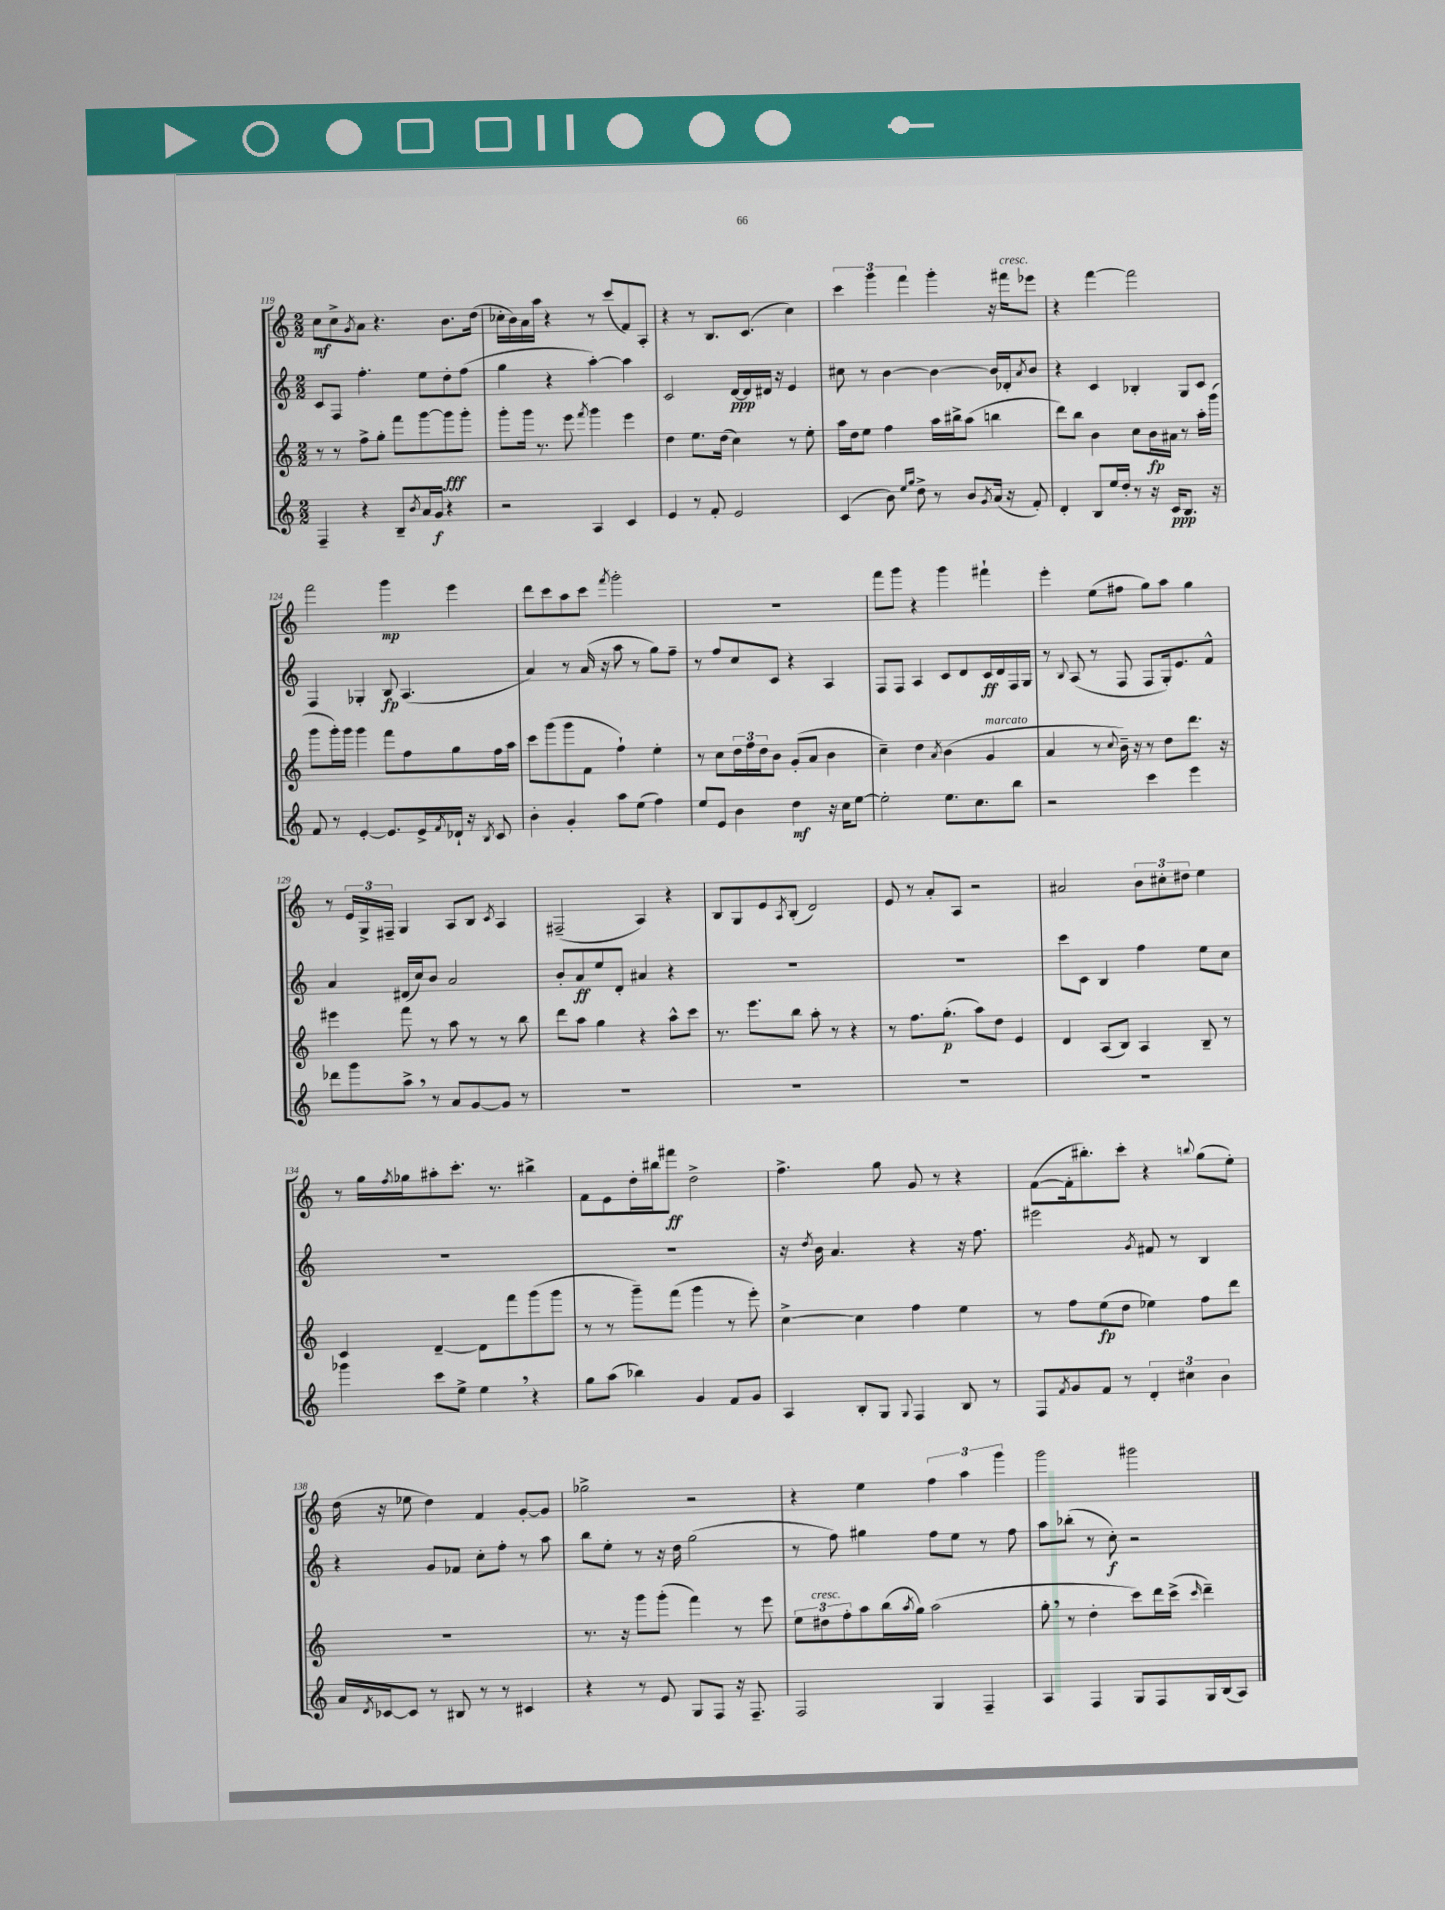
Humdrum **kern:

**kern	**kern	**kern	**kern
*staff4	*staff3	*staff2	*staff1
*clefG2	*clefG2	*clefG2	*clefG2
*k[]	*k[]	*k[]	*k[]
*M2/2	*M2/2	*M2/2	*M2/2
4F~	8r	8c	8cc
.	8r	8F	8cc^
.	.	.	8qg
4r	8ff^	4.ff'	8a
.	8gg'	.	4.r
8B~	8fff	.	.
8qb	.	.	.
16a	[8ggg	8ee	.
16g	.	.	.
4r	8ggg]	8dd'	8.b
.	8ggg'	(8ff	.
.	.	.	(16dd
=	=	=	=
2r	8ggg'	4gg	16cc-'
.	.	.	16b)
.	16ggg	.	16a
.	8.r	.	16aa
.	.	4r	4r
.	8eee	.	.
.	8qfff	.	.
4A	4ggg	[4aa')	8r
.	.	.	(8ccc
4c	4eee	4aa]	8f)
.	.	.	8A'
=	=	=	=
4e	4dd	2c	4r
8r	8.ee	.	8r
8f'	.	.	8.B
.	(16dd	.	.
2e	4cc)	[16d	.
.	.	16d]	(8.c
.	.	16d#	.
.	.	16r	.
.	8r	4e	4cc)
.	8ee'	.	.
=	=	=	=
(4c	16aa	8cc#	6ccc
.	16dd	.	.
.	8ee	8r	.
.	.	.	6ggg
8b)	4ff	[4b	.
.	.	.	6fff
16qqee	.	.	.
16qqgg	.	.	.
8dd^	.	.	.
8r	16aa	4b_	4ggg'
.	16bb#^	.	.
8b	(8aa	.	.
8qg	.	.	.
(16a	4bb	16b]	16r
16r	.	16d-'	16fff#
.	.	8qa	.
8f')	.	8b	8eee-
=	=	=	=
4d'	8ddd)	4r	4r
.	8bb	.	.
8B	4b	4c	[4fff
16ee	.	.	.
16dd'	.	.	.
8r	8cc	4B-'	2fff]
16r	16b	.	.
16c	16a#	.	.
8.B	8r	8G	.
.	16aa'	8c	.
16r	(16ggg	.	.
=	=	=	=
8f	8ggg	4F	2fff
8r	16ggg')	.	.
.	16ggg	.	.
[4e'	4ggg	4G-'	.
8.e]	8fff	8B	4ggg
.	8ff	(4.A	.
16e^	.	.	.
8qf	.	.	.
16d-`	8gg	.	4eee
16r	.	.	.
8qB	.	.	.
8c	16ff	.	.
.	16aa	.	.
=	=	=	=
4b'	8ccc	4a)	8ddd
.	(8ggg	.	8ccc
4g'	8ggg	8r	8aa
.	8f	(16a	8ccc
.	.	16r	.
.	.	.	8qfff
8aa	4ff`)	8aa	2ggg'
(8ee	.	8r	.
4ff)	4ee'	8gg)	.
.	.	8ff~	.
=	=	=	=
8ee	8r	8r	1r
8e	8cc	8ff	.
4b	24dd	8cc	.
.	24ff	.	.
.	24dd	.	.
.	8b	8c	.
4dd	(8g'	4r	.
.	8a	.	.
16r	4b	4A	.
16cc	.	.	.
[8ee	.	.	.
=	=	=	=
2ee']	4cc~)	8F	8fff
.	.	8F	8ggg
.	4dd	4A	4r
.	8qa	.	.
8.ee	(4b	8c	4ggg
.	.	8d	.
8.cc	.	.	.
.	4g	16c	4fff#`
.	.	16d	.
8bb	.	16F	.
.	.	16G	.
=	=	=	=
2r	4a	8r	4eee'
.	.	8qqB	.
.	.	(8A	.
.	8r	8r	(8ee
.	8qqcc	.	.
.	16b~)	8F	8ff#
.	16r	.	.
4ccc	8r	8F	8gg)
.	8dd	16G')	8aa
.	.	8.e	.
4eee	8.ddd	.	4gg
.	.	8f^^	.
.	16r	.	.
=	=	=	=
8ddd-	4eee#	4a	8r
8ggg	.	.	24e
.	.	.	24G^
.	.	.	24F#~
8aa^	8fff	(16d#	4G
.	.	16cc)	.
8r	8r	8b	.
8a	8aa	2a	8A
[8g	8r	.	8B
.	.	.	8qc
8g]	8r	.	4A
8r	8bb	.	.
=	=	=	=
1r	8ddd	8b'	(2F#~
.	8aa	8a	.
.	4gg	8ee	.
.	.	8d'	.
.	4r	4a#	4A)
.	8aa^^	4r	4r
.	8ccc	.	.
=	=	=	=
1r	8.r	1r	8B
.	.	.	8G
.	8.eee	.	.
.	.	.	8e
.	.	.	8qA
.	8bb	.	(8B'
.	8aa'	.	2d)
.	8r	.	.
.	4r	.	.
=	=	=	=
1r	8r	1r	8e
.	8.ff	.	8r
.	.	.	8a'
.	(8.gg'	.	.
.	.	.	8A
.	8aa)	.	2r
.	8dd	.	.
.	4e	.	.
=	=	=	=
1r	4d	8ccc	2a#
.	.	8c	.
.	(8A	4B	.
.	8B)	.	.
.	4A	4ff	12b
.	.	.	12cc#'
.	.	.	12dd#
.	8B~	8ee	4ee
.	8r	8cc	.
=	=	=	=
4ggg-	4c	1r	8r
.	.	.	16gg
.	.	.	8qff
.	.	.	16gg-
8ccc	[4d~	.	8aa#'
8ee^	.	.	8.ccc'
4ee	8d]	.	.
.	.	.	8.r
.	8fff	.	.
4r	(8ggg	.	4bb#^
.	8ggg	.	.
=	=	=	=
8gg	8r	1r	8f
(8aa	8r	.	8e
4bb-)	8ggg~)	.	16dd'
.	.	.	16bb#
.	(8fff	.	8fff#
4g	4ggg	.	2dd^
8f	8r	.	.
8g	8eee')	.	.
=	=	=	=
4A	[4cc^	16r	4.ff^
.	.	8qdd	.
.	.	16b	.
.	.	4.a	.
8B'	4cc]	.	.
8G	.	.	8gg
8qqG	.	.	.
4F	4ff	4r	8g
.	.	.	8r
8B	4ee	16r	4r
.	.	8.ff	.
8r	.	.	.
=	=	=	=
8F	8r	2eee#	([8f
8qf	.	.	.
8g	8ff	.	16f']
.	.	.	8.bb#')
8f	(8ee	.	.
8r	8dd	.	8ccc'
.	.	8qg	.
6d'	4ee-)	8f#	4r
.	.	8r	.
6cc#	.	.	.
.	.	.	8qqbb
.	8ff	4B	(8gg
6b	.	.	.
.	8ddd	.	8ee')
=	=	=	=
16a	1r	4r	(16dd
8qd	.	.	.
[16c-	.	.	16r
8c-]	.	.	8ee-
8r	.	8g	4dd)
8B#	.	8f-	.
8r	.	8cc'	4f
8r	.	8ff'	.
4c#	.	8r	[8g'
.	.	8aa	8g]
=	=	=	=
4r	8.r	8bb	2gg-^
.	.	8ee'	.
.	16r	.	.
8r	8ggg	8r	.
8e	(8ggg'	16r	.
.	.	16dd	.
8G	4fff)	(2gg	2r
8F	.	.	.
16r	8r	.	.
8.F~	.	.	.
.	8eee	.	.
=	=	=	=
2F	12ee	8r	4r
.	12dd#	.	.
.	.	8ff)	.
.	12ff'	.	.
.	8aa	4gg#	4ee
.	(16bb	.	.
.	8qaa	.	.
.	16gg)	.	.
4G	(2aa	8ff	6ff
.	.	8ee	.
.	.	.	6aa
4F~	.	8r	.
.	.	.	6ggg
.	.	8ff	.
=	=	=	=
4A	8gg'	8aa	2ggg
.	8r	(8bb-'	.
4F	4dd'	8r	.
.	.	8cc')	.
8G	8ccc)	2r	2ggg#
8F	16ddd	.	.
.	(16ccc^	.	.
.	16qqccc	.	.
16G	4ddd~)	.	.
(16B	.	.	.
8A)	.	.	.
==	==	==	==
*-	*-	*-	*-
